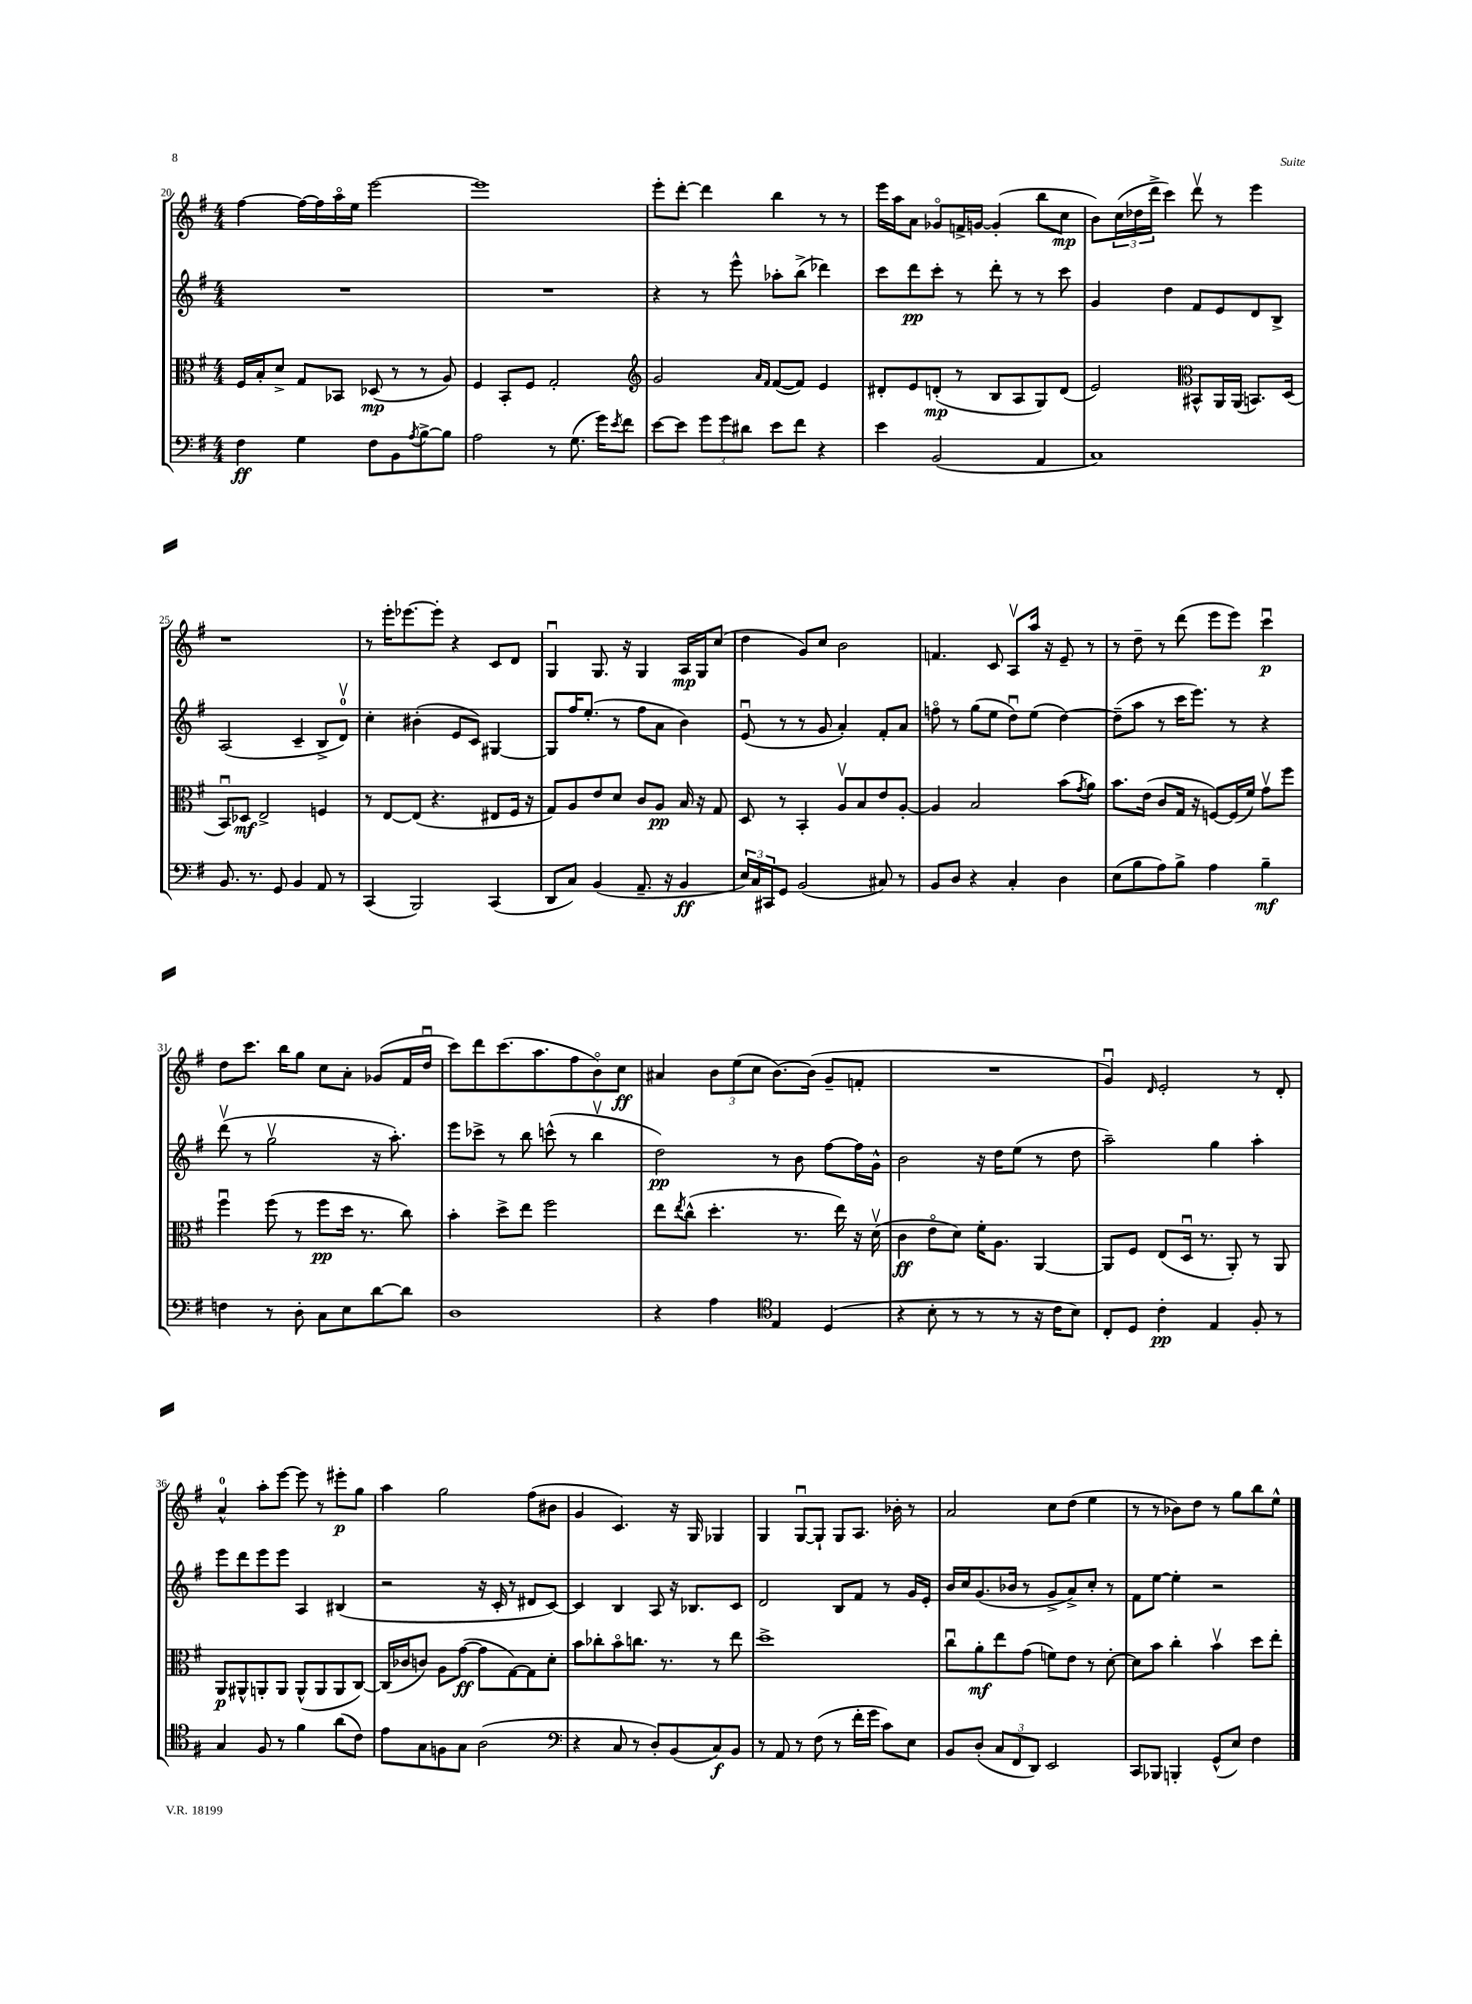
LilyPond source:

<<
\new StaffGroup <<
\new Staff = "s0" {
    \clef treble \key g \major \numericTimeSignature \time 4/4
    fis''4~ fis''16~ fis''16 a''16\flageolet e''16 e'''2~ |
    e'''1 |
    e'''8-. d'''8~-. d'''4 b''4 r8 r8 |
    e'''16 a''16 a'8 ges'8\flageolet f'16-> g'16~ g'4-.( b''8 c''8\mp |
    b'8) \tuplet 3/2 { c''16( des''16 d'''16-> } c'''4) d'''8\upbow r8 e'''4 |
    r1 |
    r8 e'''16-. ees'''8.~ ees'''8-. r4 c'8 d'8 |
    g4\downbow g8. r16 g4 a16\mp g16 c''8( |
    d''4 g'8) c''8 b'2 |
    f'4. c'8 a8\upbow a''16 r16 e'8-- r8 |
    r8 d''8-- r8 d'''8( e'''8 e'''8) c'''4\downbow\p |
    d''8 c'''8. b''16 g''8 c''8 a'8-. ges'8( fis'16 d''16\downbow |
    c'''8) d'''8 c'''8.( a''8. fis''8 b'8\flageolet) c''8\ff |
    ais'4 \tuplet 3/2 { b'8 e''8( c''8 } b'8.~) b'16( g'8-- f'8-. |
    R1 |
    g'4\downbow) \grace { d'16 } e'2-. r8 d'8-. |
    a'4-0-^ a''8-. e'''8~ e'''8 r8 eis'''8-.\p g''8 |
    a''4 g''2 fis''8( bis'8 |
    g'4 c'4.) r16 g16 ges4 |
    g4 g8~\downbow g8-! g8 a8. bes'16-. r8 |
    a'2 c''8 d''8( e''4 |
    r8 r8 bes'8) d''8 r8 g''8 b''8 e''8-^ \bar "|." |
}
\new Staff = "s1" {
    \clef treble \key g \major \numericTimeSignature \time 4/4
    R1 |
    R1 |
    r4 r8 e'''8-^ aes''8-. b''8->( des'''4) |
    c'''8 d'''8\pp c'''8-. r8 d'''8-. r8 r8 c'''8 |
    g'4 d''4 fis'8 e'8 d'8 b8-> |
    a2( c'4-- b8-> d'8-0\upbow) |
    c''4-. bis'4-.( e'8 c'8) gis4~ |
    gis8 fis''16 e''8.-.( r8 fis''8 a'8 b'4) |
    e'8\downbow( r8 r8 g'8 a'4-.) fis'8-. a'8 |
    f''8\flageolet r8 g''8( e''8 d''8\downbow) e''8( d''4~) |
    d''8--( a''8 r8 c'''16 e'''8.) r8 r4 |
    d'''8\upbow( r8 g''2\upbow r16 a''8.-.) |
    e'''8 ces'''8-> r8 b''8 c'''8-^( r8 b''4\upbow |
    d''2\pp) r8 b'8 fis''8~ fis''16 g'16-^ |
    b'2 r16 d''16 e''8( r8 d''8 |
    a''2--) g''4 a''4-. |
    e'''8 d'''8 e'''8 e'''8 a4 bis4( |
    r2 r16 c'16-. r8 dis'8 c'8~) |
    c'4 b4 a8 r16 bes8. c'8 |
    d'2 b8 fis'8 r8 g'16 e'16-. |
    b'16 c''16 g'8.( bes'16 r8 g'8-> a'8->) c''8-. r8 |
    fis'8 e''8~ e''4-. r2 \bar "|." |
}
\new Staff = "s2" {
    \clef alto \key g \major \numericTimeSignature \time 4/4
    fis16 b16-. d'8-> g8 bes,8 des8\mp( r8 r8 a8) |
    fis4 b,8-. fis8 g2-. |
    \clef treble g'2 \grace { a'16 fis'16 } fis'8~( fis'8) e'4 |
    dis'8-. e'8 d'8-.\mp( r8 b8 a8 g8) d'8( |
    e'2) \clef alto bis,8-^ a,16 a,16( b,8.) d16( |
    b,8\downbow) des8\mf e2-> f4 |
    r8 e8~ e8( r4. eis8 fis16 r16 |
    g8) a8 e'8 d'8 c'8 a8\pp b16 r16 g8 |
    d8 r8 b,4-. a8\upbow b8 e'8 a8~-. |
    a4 b2 b'8( \acciaccatura { g'8 } a'8) |
    b'8. e'16( c'8 g16 r16 f8~) f16( fis'16) g'8\upbow fis''8 |
    fis''4\downbow fis''8( r8 fis''8\pp d''16 r8. c''8) |
    b'4-. d''8-> e''8 fis''2 |
    e''8 \acciaccatura { e''8 } c''8-^( d''4.-. r8. e''16) r16 d'16\upbow( |
    c'4\ff e'8\flageolet d'8) fis'16-. a8. a,4~ |
    a,8 fis8 e8( d16\downbow r8. a,8-.) r8 a,8 |
    a,8\p ais,8-^ a,8-. a,8 a,8-^( a,8 a,8 c8~) |
    c16( ces'16 c'8) a8 g'8~\ff( g'8 g8~) g8 d'8-. |
    b'8 ces''8-. b'8\flageolet c''8. r8. r8 e''8 |
    d''1-> |
    c''8\downbow a'8-.\mf e''8 g'8( f'8) e'8 r8 d'8~-. |
    d'8 b'8 c''4-. b'4\upbow d''8 e''8-. \bar "|." |
}
\new Staff = "s3" {
    \clef bass \key g \major \numericTimeSignature \time 4/4
    fis4\ff g4 fis8 b,8 \acciaccatura { a8 } b8~-> b8 |
    a2 r8 g8.( g'16) \acciaccatura { e'8 } fis'8 |
    e'8~ e'8 \tuplet 3/2 { g'8 g'8 dis'8 } e'8 fis'8 r4 |
    e'4 b,2( a,4 |
    c1) |
    b,8. r8. g,8 b,4 a,8 r8 |
    c,4( b,,2) c,4( |
    d,8 c8) b,4( a,8.-- r16 b,4\ff |
    \tuplet 3/2 { e16) c16 cis,16 } g,8 b,2( cis8) r8 |
    b,8 d8 r4 c4-. d4 |
    e8( b8 a8) b8-> a4 b4--\mf |
    f4 r8 d8-. c8 e8 d'8~ d'8 |
    d1 |
    r4 a4 \clef tenor e4 d4( |
    r4 b8-. r8 r8 r8 r16 c'16 b8) |
    c8-. d8 c'4-.\pp e4 fis8-. r8 |
    g4 fis8 r8 fis'4 a'8( c'8) |
    e'8 g8 f8 g8 a2( |
    \clef bass r4 c8 r8 d8-.) b,8( c8\f) b,8 |
    r8 a,8 r8 fis8( r8 fis'16-. g'16 c'8) e8 |
    b,8 d8-.( \tuplet 3/2 { c8 fis,8 d,8) } e,2 |
    c,8 bes,,8 b,,4-. g,8-^( e8) fis4 \bar "|." |
}
>>
>>
\layout { \context { \Score currentBarNumber = #20 } }
